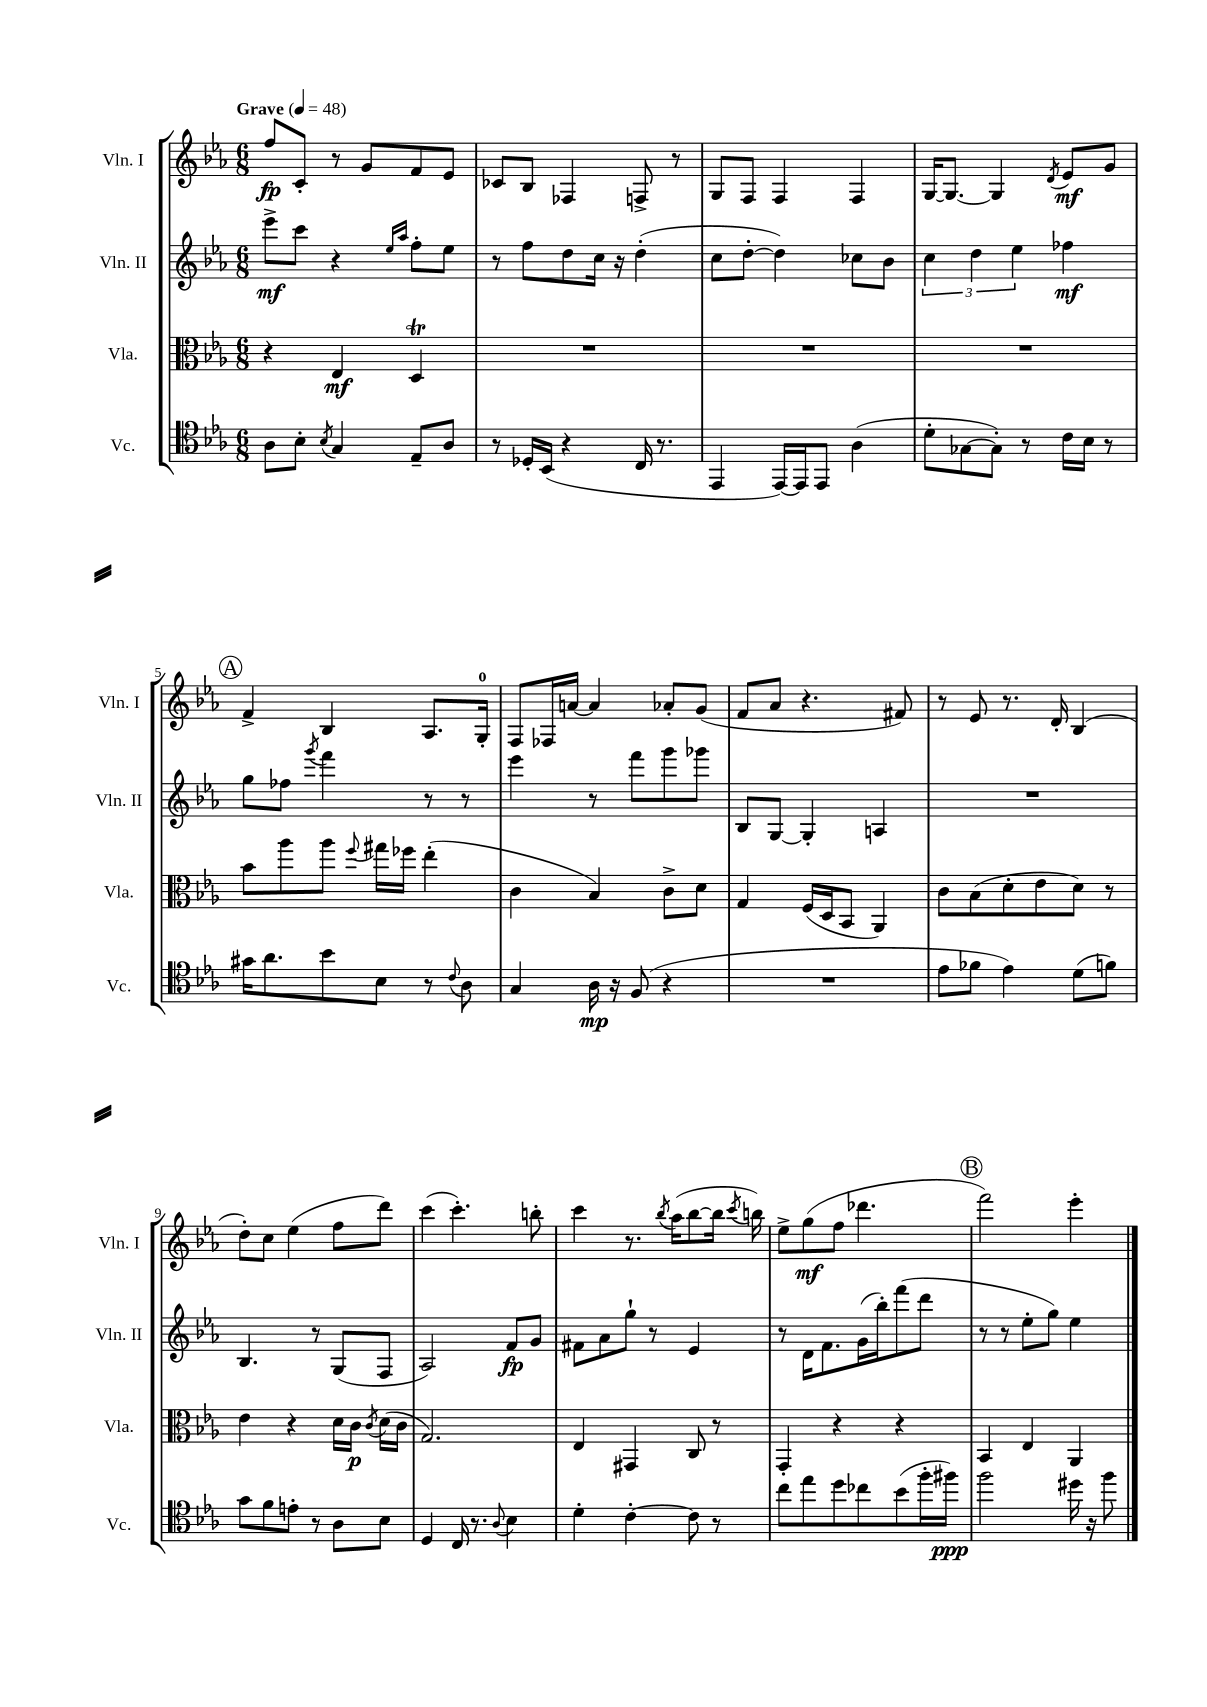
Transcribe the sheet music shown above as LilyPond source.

<<
\new StaffGroup <<
\new Staff = "s0" \with { instrumentName = "Vln. I" shortInstrumentName = "Vln. I" } {
    \clef treble \key ees \major \numericTimeSignature \time 6/8 \tempo "Grave" 4 = 48
    \autoBeamOff f''8[\fp c'8]-. r8 g'8[ f'8 ees'8] |
    ces'8[ bes8] fes4 f8-> r8 |
    g8[ f8] f4 f4 |
    g16[~ g8.]~ g4 \acciaccatura { d'8 } ees'8[\mf g'8] |
    \mark \markup { \circle "A" } f'4-> bes4 aes8.[ g16]-0-. |
    f8[ fes16 a'16]~ a'4 aes'8[-. g'8]( |
    f'8[ aes'8] r4. fis'8) |
    r8 ees'8 r8. d'16-. bes4( |
    d''8[-.) c''8] ees''4( f''8[ d'''8]) |
    c'''4( c'''4.-.) b''8-. |
    c'''4 r8. \acciaccatura { bes''8 } aes''16[( bes''8~ bes''16] \acciaccatura { c'''8 } b''16) |
    ees''8[-> g''8\mf( f''8] des'''4. |
    \mark \markup { \circle "B" } f'''2) ees'''4-. \bar "|." |
}
\new Staff = "s1" \with { instrumentName = "Vln. II" shortInstrumentName = "Vln. II" } {
    \clef treble \key ees \major \numericTimeSignature \time 6/8
    \autoBeamOff ees'''8[->\mf c'''8] r4 \grace { ees''16[ aes''16] } f''8[-. ees''8] |
    r8 f''8[ d''8 c''16] r16 d''4-.( |
    c''8[ d''8]~-. d''4) ces''8[ bes'8] |
    \tuplet 3/2 { c''4 d''4 ees''4 } fes''4\mf |
    \mark \markup { \circle "A" } g''8[ fes''8] \acciaccatura { g'''8 } f'''4 r8 r8 |
    ees'''4 r8 f'''8[ g'''8 ges'''8] |
    bes8[ g8]~ g4-. a4 |
    R2. |
    bes4. r8 g8[( f8] |
    aes2) f'8[\fp g'8] |
    fis'8[ aes'8 g''8]-! r8 ees'4 |
    r8 d'16[ f'8. g'16( bes''16-.) f'''8( d'''8] |
    \mark \markup { \circle "B" } r8 r8 ees''8[-. g''8]) ees''4 \bar "|." |
}
\new Staff = "s2" \with { instrumentName = "Vla." shortInstrumentName = "Vla." } {
    \clef alto \key ees \major \numericTimeSignature \time 6/8
    \autoBeamOff r4 ees4\mf d4\trill |
    R2. |
    R2. |
    R2. |
    \mark \markup { \circle "A" } bes'8[ aes''8 aes''8] \appoggiatura { f''8 } gis''16[ fes''16] ees''4-.( |
    c'4 bes4) c'8[-> d'8] |
    g4 f16[( d16 bes,8] aes,4) |
    c'8[ bes8( d'8-. ees'8 d'8]) r8 |
    ees'4 r4 d'16[ c'16]\p \acciaccatura { c'8 } d'16[( c'16] |
    g2.) |
    ees4 gis,4 c8 r8 |
    g,4-. r4 r4 |
    \mark \markup { \circle "B" } bes,4 ees4 aes,4 \bar "|." |
}
\new Staff = "s3" \with { instrumentName = "Vc." shortInstrumentName = "Vc." } {
    \clef tenor \key ees \major \numericTimeSignature \time 6/8
    \autoBeamOff aes8[ bes8]-. \acciaccatura { bes8 } g4 ees8[-- aes8] |
    r8 des16[-. bes,16]( r4 c16 r8. |
    ees,4 ees,16[~) ees,16 ees,8] aes4( |
    d'8[-. ges8~ ges8]-.) r8 c'16[ bes16] r8 |
    \mark \markup { \circle "A" } gis'16[ aes'8. bes'8 bes8] r8 \appoggiatura { c'8 } aes8 |
    g4 aes16\mp r16 f8( r4 |
    R2. |
    ees'8[ fes'8] ees'4) d'8[( f'8]) |
    g'8[ f'8 e'8]-. r8 aes8[ bes8] |
    d4 c16 r8. \appoggiatura { aes8 } bes4 |
    d'4-. c'4~-. c'8 r8 |
    c''8[ ees''8 d''8 ces''8 bes'8( f''16-. fis''16]\ppp) |
    \mark \markup { \circle "B" } f''2 dis''16 r16 f''8 \bar "|." |
}
>>
>>
